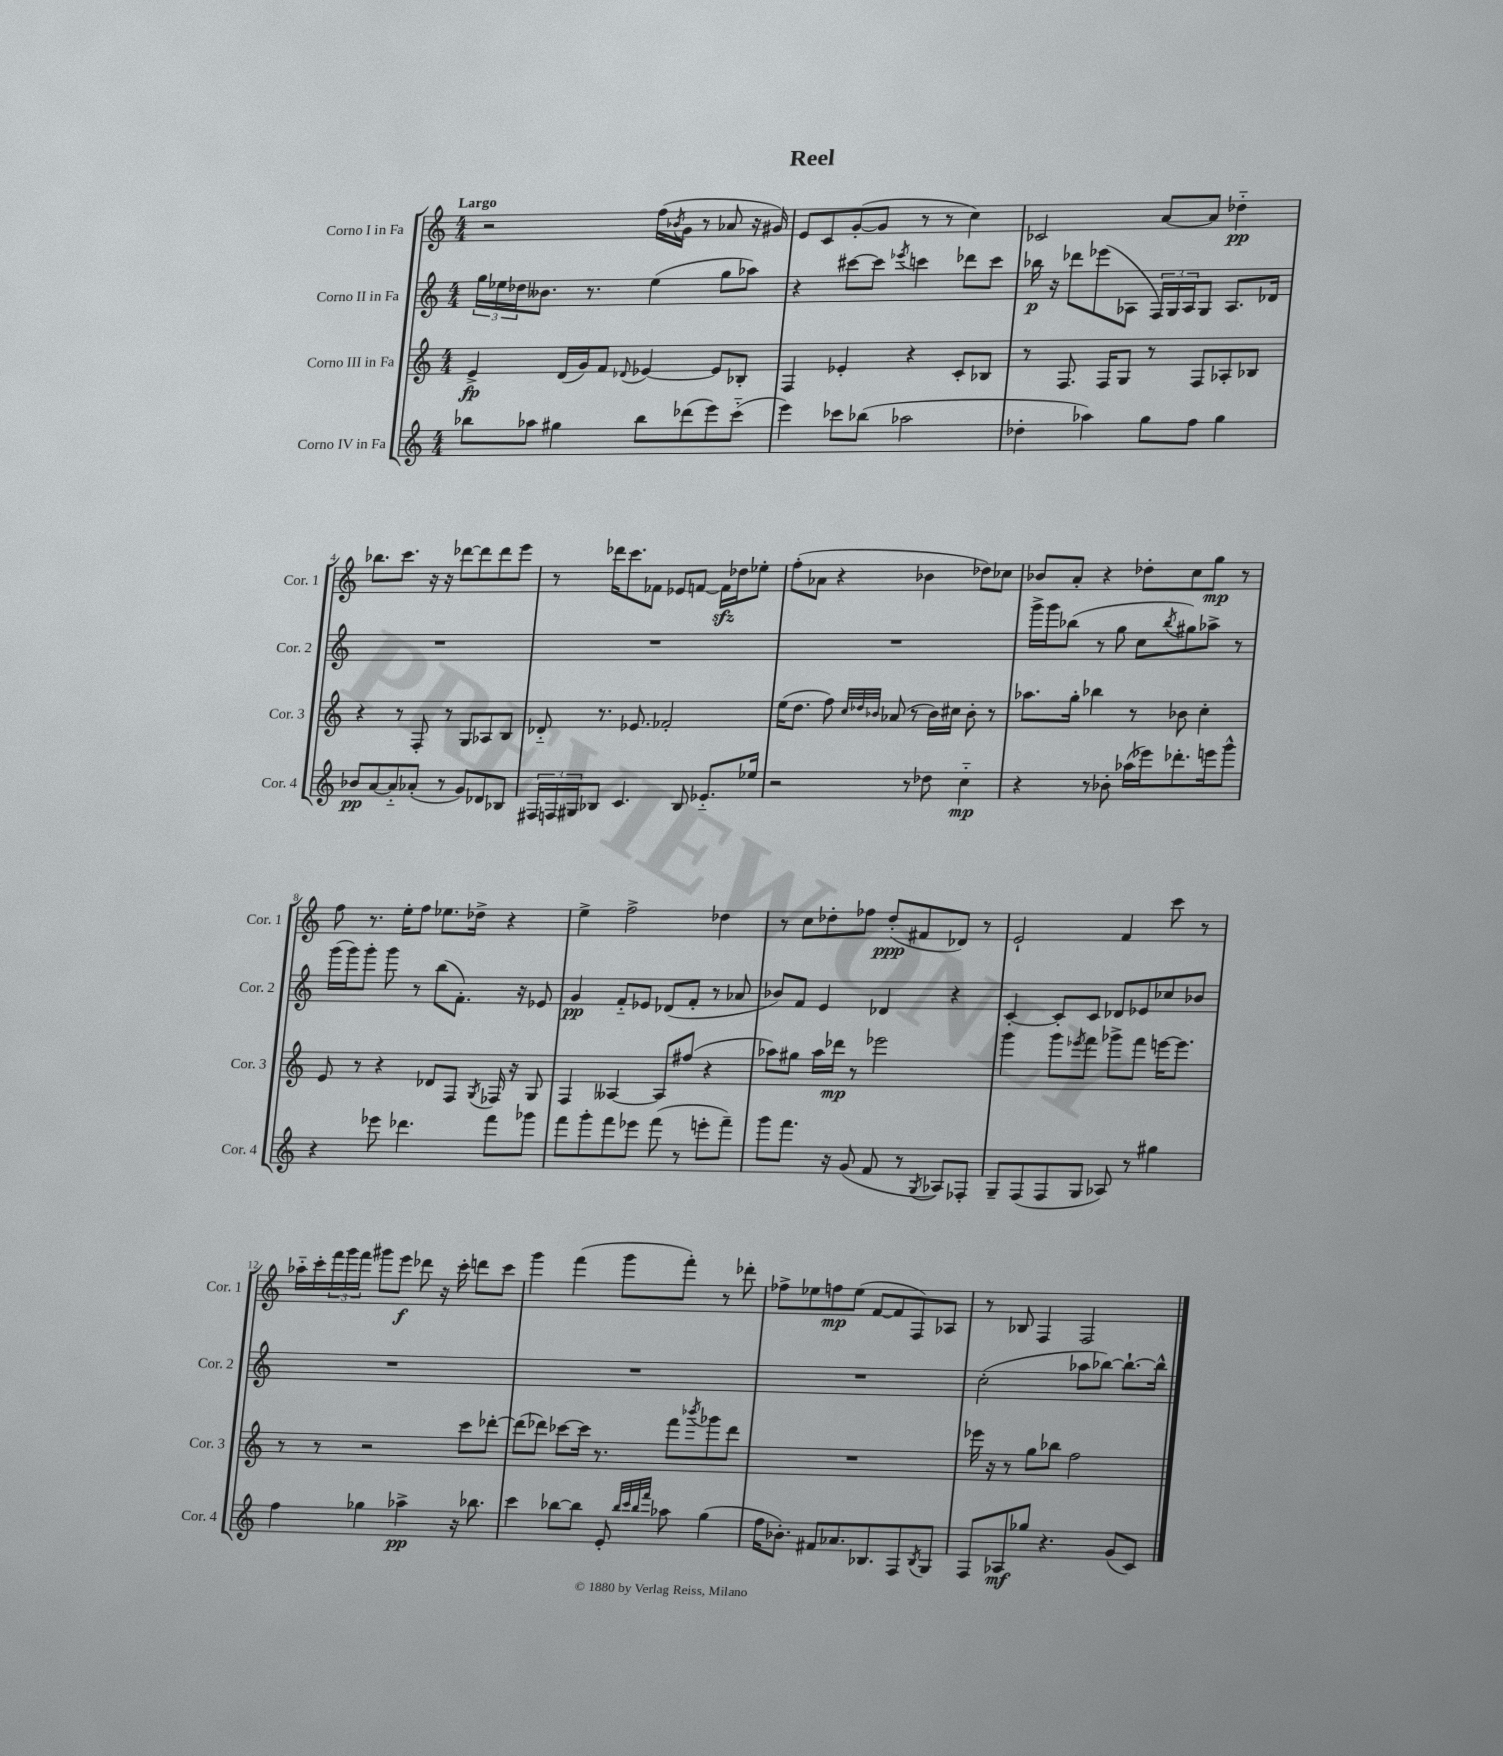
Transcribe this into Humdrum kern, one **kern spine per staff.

**kern	**dynam	**kern	**dynam	**kern	**dynam	**kern	**dynam
*part4	*part4	*part3	*part3	*part2	*part2	*part1	*part1
*staff4	*staff4	*staff3	*staff3	*staff2	*staff2	*staff1	*staff1
*I"Corno IV in Fa	*	*I"Corno III in Fa	*	*I"Corno II in Fa	*	*I"Corno I in Fa	*
*I'Cor. 4	*	*I'Cor. 3	*	*I'Cor. 2	*	*I'Cor. 1	*
*clefG2	*	*clefG2	*	*clefG2	*	*clefG2	*
*k[]	*	*k[]	*	*k[]	*	*k[]	*
*M4/4	*	*M4/4	*	*M4/4	*	*M4/4	*
=1	=1	=1	=1	=1	=1	=1	=1
!	!	!	!	!	!	!LO:TX:a:B:t=Largo	!
8bb-X\L	.	4e^/	fp	24gg\LL	.	2r	.
.	.	.	.	24ee-X\	.	.	.
.	.	.	.	24dd-X\J	.	.	.
8aa-X\J	.	.	.	8.b--X\J	.	.	.
4gg#X\	.	(16d/LL	.	.	.	.	.
.	.	16g/J)	.	8.r	.	.	.
.	.	8f/J	.	.	.	.	.
.	.	8qqd-X/	.	.	.	.	.
8bb-\L	.	[4e-X/	.	(4ee-\	.	(16ff\LL	.
.	.	.	.	.	.	8qb-X/	.
.	.	.	.	.	.	16g\JJ	.
(8ddd-X\	.	.	.	.	.	8r	.
8eee\)	.	8e-/L]	.	8gg\L	.	8a-X/	.
(8ccc\J	.	8B-X'/J	.	8aa-X\J)	.	16r	.
.	.	.	.	.	.	16g#X/)	.
=2	=2	=2	=2	=2	=2	=2	=2
4eee\)	.	4F/	.	4r	.	8e/L	.
.	.	.	.	.	.	8c/	.
8ccc-X\L	.	4e-X'/	.	[8ccc#X\L	.	([8g'/	.
(8bb-X\J	.	.	.	8ccc#\J]	.	8g/J]	.
.	.	.	.	8qeee-X/	.	.	.
2aa-X\	.	4r	.	4cccn\	.	8r	.
.	.	.	.	.	.	8r	.
.	.	8c'/L	.	8ddd-X\L	.	4cc\)	.
.	.	8B-X/J	.	8ccc\J	.	.	.
=3	=3	=3	=3	=3	=3	=3	=3
4dd-X'\	.	8r	.	16bb-X\	p	2c-X/	.
.	.	.	.	16r	.	.	.
.	.	8.F/	.	8ddd-X\L	.	.	.
4aa-X\)	.	.	.	(8eee-X\	.	.	.
.	.	16F/KL	.	.	.	.	.
.	.	8G/J	.	8A-X\J	.	.	.
8gg\L	.	8r	.	24F/LL)	.	[8a/L	.
.	.	.	.	24G/	.	.	.
.	.	.	.	24A-/J	.	.	.
8ff\J	.	8F/L	.	8G/J	.	8a/J]	.
4gg\	.	8A-X'/	.	8.A-/L	.	4dd-X\	pp
.	.	8B-X/J	.	.	.	.	.
.	.	.	.	16d-X/Jk	.	.	.
!!LO:LB:g=z
=4	=4	=4	=4	=4	=4	=4	=4
8b-X/L	pp	4r	.	1r	.	8.bb-X\L	.
[8a/	.	.	.	.	.	.	.
.	.	.	.	.	.	8.ccc\J	.
8a/]	.	8r	.	.	.	.	.
(8a-X'/J	.	8F'/	.	.	.	16r	.
.	.	.	.	.	.	16r	.
8r	.	8r	.	.	.	[8ddd-X\L	.
8g/L)	.	8G/L	.	.	.	8ddd-\]	.
8d-X/	.	8A-X/	.	.	.	8ddd-\	.
8B-X/J	.	8B/J	.	.	.	8eee\J	.
=5	=5	=5	=5	=5	=5	=5	=5
24F#X/LL	.	8d-X/	.	1r	.	8r	.
24Fn/	.	.	.	.	.	.	.
24G#X/J	.	.	.	.	.	.	.
8B-X/J	.	8.r	.	.	.	16ddd-X\KL	.
.	.	.	.	.	.	8.ccc\	.
4.c/	.	.	.	.	.	.	.
.	.	8.e-X/	.	.	.	.	.
.	.	.	.	.	.	8f-X\J	.
.	.	2f-X'/	.	.	.	8e-X/L	.
8B-/	.	.	.	.	.	[8fn/J	.
8.e-X/L	.	.	.	.	.	16fzz\LL]	.
.	.	.	.	.	.	16dd-X\J	.
.	.	.	.	.	.	8ee-X'\J	.
16ee-X/Jk	.	.	.	.	.	.	.
=6	=6	=6	=6	=6	=6	=6	=6
2r	.	(16ee\KL	.	1r	.	(8ff'\L	.
.	.	8.dd\J	.	.	.	.	.
.	.	.	.	.	.	8a-X\J	.
.	.	8ff\)	.	.	.	4r	.
.	.	32qqcc/LLL	.	.	.	.	.
.	.	32qqdd-X/	.	.	.	.	.
.	.	32qqb-X/JJJ	.	.	.	.	.
.	.	(8a-X/	.	.	.	.	.
8r	.	8r	.	.	.	4b-X\	.
8dd-X\	.	16b-\LL)	.	.	.	.	.
.	.	16cc#X\JJ	.	.	.	.	.
4cc\	mp	8b-'\	.	.	.	8dd-X\L)	.
.	.	8r	.	.	.	8cc-X\J	.
=7	=7	=7	=7	=7	=7	=7	=7
4r	.	8.aa-X\L	.	16ggg^\LL	.	8b-X/L	.
.	.	.	.	16ggg\J	.	.	.
.	.	.	.	(8bb-X\J	.	8a'/J	.
.	.	16gg'\Jk	.	.	.	.	.
8r	.	4bb-X\	.	8r	.	4r	.
8b-X'\	.	.	.	8gg\	.	.	.
(16aa-X\LL	.	8r	.	8cc\L	.	8dd-X'\L	.
16eee-X\J)	.	.	.	.	.	.	.
.	.	.	.	8qbb-/	.	.	.
8.ddd-X'\	.	8b-X\	.	8gg#X\)	.	8cc\	.
.	.	4cc'\	.	8aa-X^\J	.	8gg\J	mp
16eeen\k	.	.	.	.	.	.	.
8ggg^^\J	.	.	.	8r	.	8r	.
!!LO:LB:g=z
=8	=8	=8	=8	=8	=8	=8	=8
4r	.	8e/	.	(16ggg\LL	.	8ff\	.
.	.	.	.	16ggg\J)	.	.	.
.	.	8r	.	8ggg'\J	.	8.r	.
8eee-X\	.	4r	.	8ggg\	.	.	.
.	.	.	.	.	.	16ee'\KL	.
4.ddd-X\	.	.	.	8r	.	8ff\J	.
.	.	8d-X/L	.	(8bb\L	.	8.ee-X\L	.
.	.	8F/J	.	8.f'\J)	.	.	.
.	.	.	.	.	.	16dd-X^\Jk	.
.	.	8qG/	.	.	.	.	.
8fff\L	.	16F-X/	.	.	.	4r	.
.	.	16r	.	16r	.	.	.
8ggg-X\J	.	8G/	.	8e-X/	.	.	.
=9	=9	=9	=9	=9	=9	=9	=9
8fff\L	.	4F/	.	4g/	pp	4ee^\	.
8ggg'\	.	.	.	.	.	.	.
8fff\	.	[4A--X/	.	8f/L	.	2ff^\	.
8eee-X\J	.	.	.	8e-X/J	.	.	.
(8fff\	.	8A--/L]	.	(8d-X/L	.	.	.
8r	.	(8ff#X/J	.	8f'/J	.	.	.
8eeen'\L	.	4r	.	8r	.	4dd-X\	.
8fff~\J)	.	.	.	8a-X/	.	.	.
=10	=10	=10	=10	=10	=10	=10	=10
8ggg\L	.	8aa-X\L)	.	8b-X/L)	.	8r	.
8.fff\J	.	8gg#X\J	.	8f/J	.	8cc\L	.
.	.	16aa-\LL	.	4e/	.	8dd-X'\	.
16r	.	16ddd-X\JJ	mp	.	.	.	.
(8g/	.	8r	.	.	.	8ff-X\J	.
8f/	.	2eee-X\	.	4d-X/	.	(8dd-'/L	ppp
8r	.	.	.	.	.	8f#X/	.
8qG/	.	.	.	.	.	.	.
8A-X/L)	.	.	.	4r	.	8d-X/J)	.
8F-X'/J	.	.	.	.	.	8r	.
=11	=11	=11	=11	=11	=11	=11	=11
8G~/L	.	4ggg\	.	[4c'/	.	2e`/	.
(8F/	.	.	.	.	.	.	.
8F/	.	8ggg\L	.	8c'/L]	.	.	.
.	.	8qeee-X/	.	.	.	.	.
8G/J	.	8fff\J	.	8c/J	.	.	.
8A-X/)	.	8ggg-X^\L	.	8d-X/L	.	4f/	.
8r	.	8fff\J	.	8e-X/	.	.	.
4gg#X\	.	[16eeen\KL	.	8cc-X/	.	8ccc\	.
.	.	8.eee\J]	.	.	.	.	.
.	.	.	.	8b-X/J	.	8r	.
!!LO:LB:g=z
=12	=12	=12	=12	=12	=12	=12	=12
4ff\	.	8r	.	1r	.	16aa-X\LL	.
.	.	.	.	.	.	16ccc'\	.
.	.	8r	.	.	.	24fff\	.
.	.	.	.	.	.	24ggg\	.
.	.	.	.	.	.	24fff\JJ	.
4gg-X\	.	2r	.	.	.	8ggg#X\L	.
.	.	.	.	.	.	8eee\J	f
4aa-X^\	pp	.	.	.	.	8ddd-X\	.
.	.	.	.	.	.	16r	.
.	.	.	.	.	.	16ccc'\	.
16r	.	8ccc\L	.	.	.	8dddn\L	.
8.bb-X\	.	.	.	.	.	.	.
.	.	[8ddd-X'\J	.	.	.	8ccc\J	.
=13	=13	=13	=13	=13	=13	=13	=13
4ccc\	.	(8ddd-\L]	.	1r	.	4ggg\	.
.	.	8ddd-X\J)	.	.	.	.	.
[8bb-X\L	.	[8ccc-X\L	.	.	.	(4fff\	.
8bb-\J]	.	16ccc-\Jk]	.	.	.	.	.
.	.	8.r	.	.	.	.	.
8e'/	.	.	.	.	.	8ggg\L	.
32qqbb-/LLL	.	.	.	.	.	.	.
32qqccc/	.	.	.	.	.	.	.
32qqbb-/	.	.	.	.	.	.	.
32qqfff/JJJ	.	.	.	.	.	.	.
8aa-X\	.	8fff\L	.	.	.	8fff'\J)	.
.	.	8qbbb-X/	.	.	.	.	.
(4gg\	.	8ggg-X\	.	.	.	8r	.
.	.	8ddd-\J	.	.	.	8ddd-X'\	.
=14	=14	=14	=14	=14	=14	=14	=14
16ff\KL	.	1r	.	1r	.	8ff-X^\L	.
8.b-X'\J)	.	.	.	.	.	.	.
.	.	.	.	.	.	8ee-X\	.
8f#X/L	.	.	.	.	.	8ffn\	mp
8.a-X/	.	.	.	.	.	(8ee-\J	.
.	.	.	.	.	.	[8f/L	.
8.B-X/	.	.	.	.	.	.	.
.	.	.	.	.	.	8f/]	.
8F/	.	.	.	.	.	8F/)	.
8qB-/	.	.	.	.	.	.	.
8G/J	.	.	.	.	.	8A-X/J	.
=15	=15	=15	=15	=15	=15	=15	=15
8F/L	.	16eee-X\	.	(2cc'\	.	8r	.
.	.	16r	.	.	.	.	.
8A-X/	mf	8r	.	.	.	8B-X/	.
8gg-X/J	.	8gg\L	.	.	.	4F/	.
4.r	.	8bb-X\J	.	.	.	.	.
.	.	2ff\	.	8aa-X\L	.	2F/	.
.	.	.	.	[8bb-X\J)	.	.	.
(8g/L	.	.	.	8.bb-`\L_	.	.	.
8c/J)	.	.	.	.	.	.	.
.	.	.	.	16bb-^^\Jk]	.	.	.
==	==	==	==	==	==	==	==
*-	*-	*-	*-	*-	*-	*-	*-
